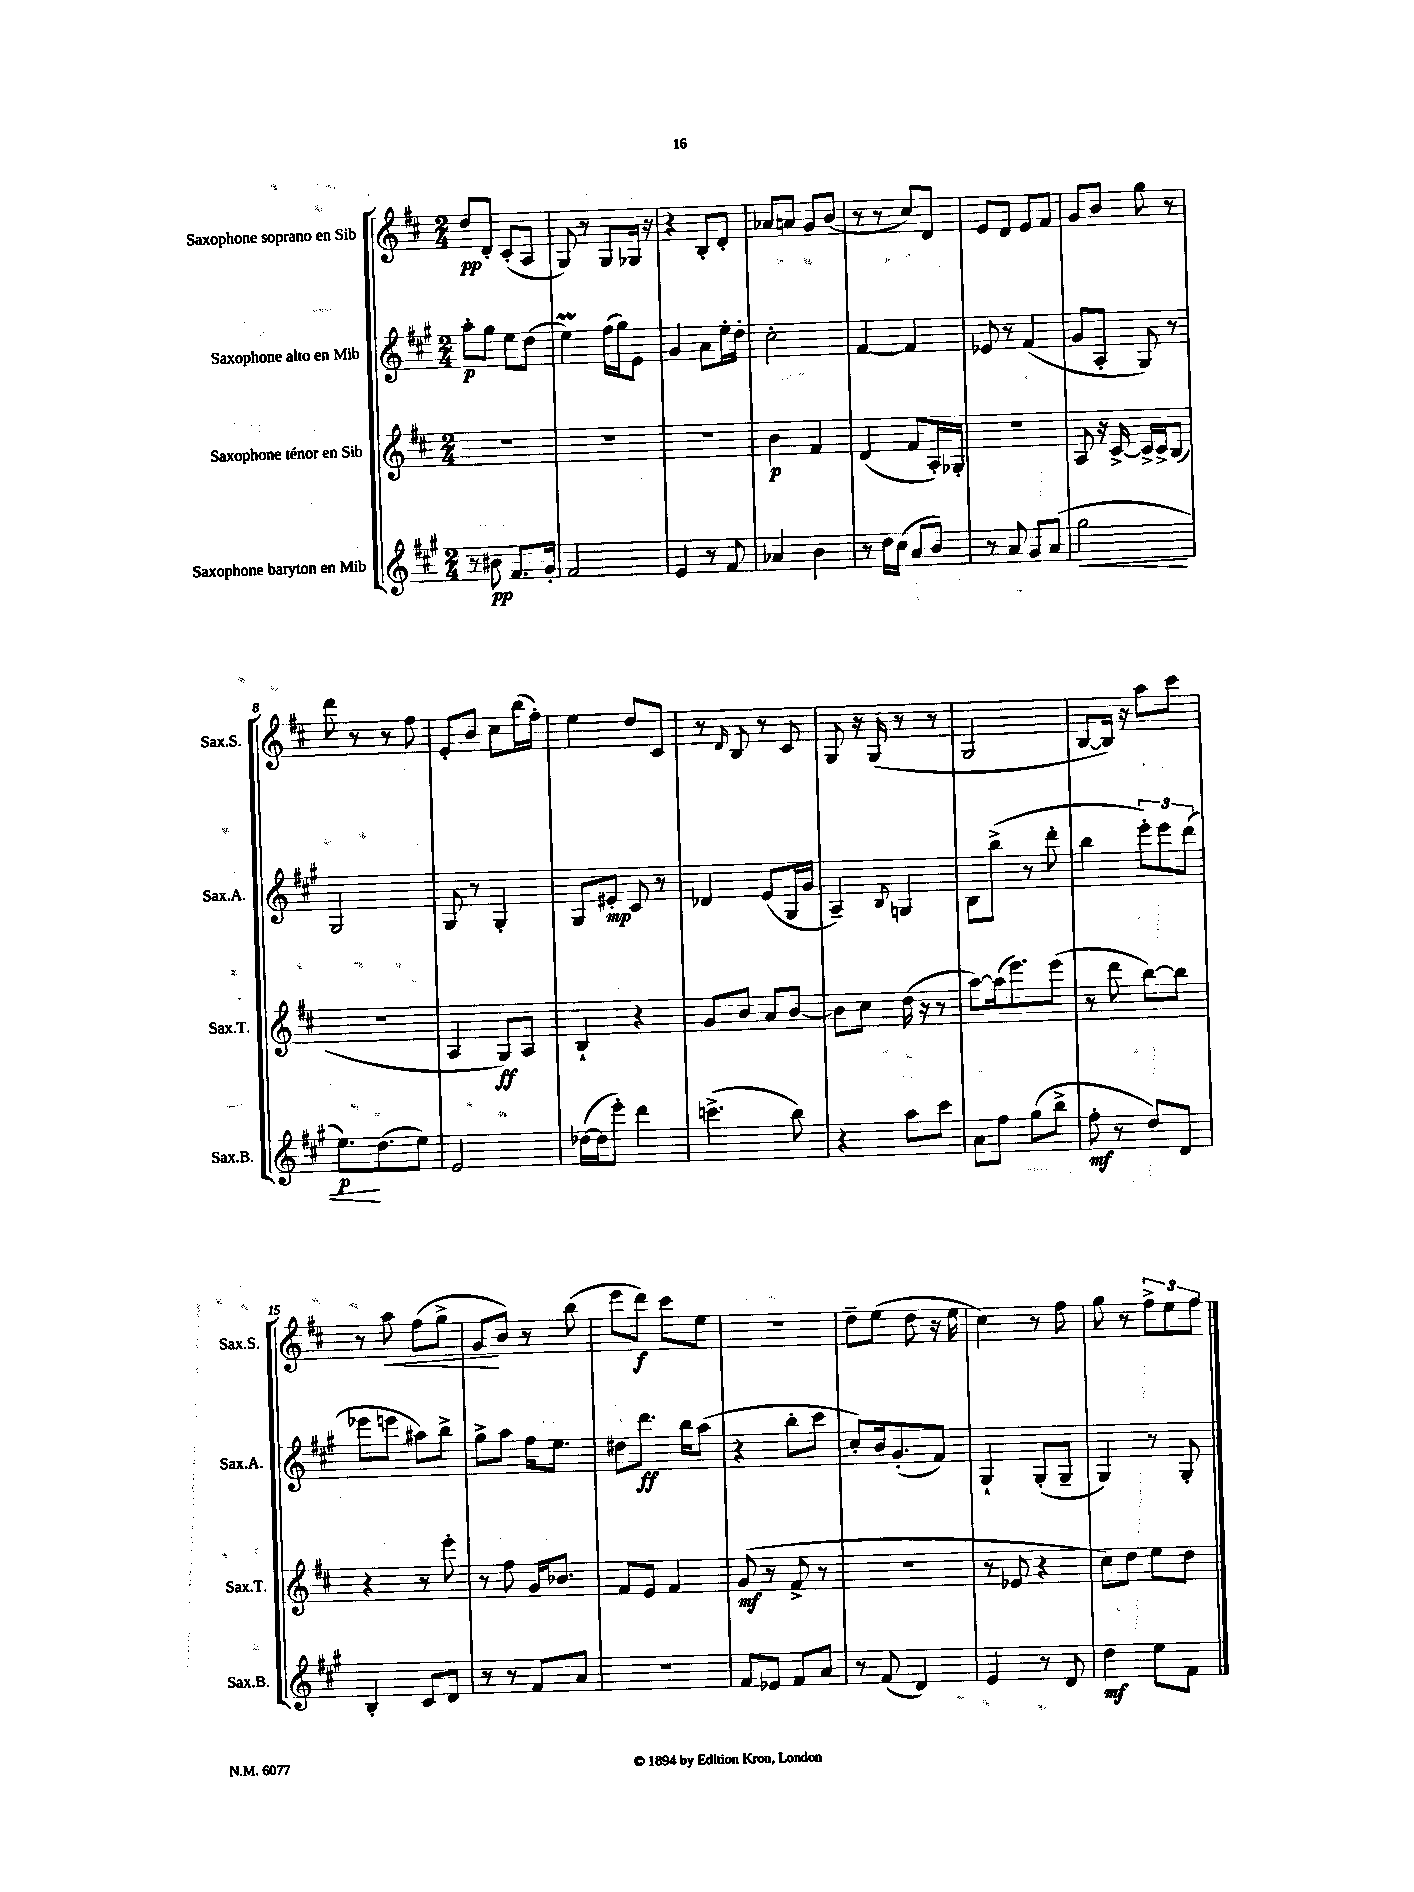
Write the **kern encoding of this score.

**kern	**dynam	**kern	**dynam	**kern	**dynam	**kern	**dynam
*part4	*part4	*part3	*part3	*part2	*part2	*part1	*part1
*staff4	*staff4	*staff3	*staff3	*staff2	*staff2	*staff1	*staff1
*I"Saxophone baryton en Mib	*	*I"Saxophone ténor en Sib	*	*I"Saxophone alto en Mib	*	*I"Saxophone soprano en Sib	*
*I'Sax.B.	*	*I'Sax.T.	*	*I'Sax.A.	*	*I'Sax.S.	*
*clefG2	*	*clefG2	*	*clefG2	*	*clefG2	*
*k[f#c#g#]	*	*k[f#c#]	*	*k[f#c#g#]	*	*k[f#c#]	*
*M2/4	*	*M2/4	*	*M2/4	*	*M2/4	*
=1	=1	=1	=1	=1	=1	=1	=1
8r	.	2r	.	8aa'\L	p	8dd/L	pp
8b#X\	pp	.	.	8gg#\J	.	8d'/J	.
8.f#/L	.	.	.	8ee\L	.	(8c#'/L	.
.	.	.	.	(8dd\J	.	8A/J	.
16g#'/Jk	.	.	.	.	.	.	.
=2	=2	=2	=2	=2	=2	=2	=2
2f#/	.	2r	.	4eeM\)	.	8G/)	.
.	.	.	.	.	.	8r	.
.	.	.	.	(16ff#\LL	.	8G/L	.
.	.	.	.	16gg#\J)	.	.	.
.	.	.	.	8e\J	.	16G-X/Jk	.
.	.	.	.	.	.	16r	.
=3	=3	=3	=3	=3	=3	=3	=3
4e/	.	2r	.	4g#/	.	4r	.
8r	.	.	.	8a\L	.	8B'/L	.
8f#/	.	.	.	16ee'\L	.	8d'/J	.
.	.	.	.	16dd'\JJ	.	.	.
=4	=4	=4	=4	=4	=4	=4	=4
4a-X/	.	4b\	p	2cc#'\	.	8a-X/L	.
.	.	.	.	.	.	8an/J	.
4b\	.	4f#/	.	.	.	8g/L	.
.	.	.	.	.	.	(8b/J	.
=5	=5	=5	=5	=5	=5	=5	=5
8r	.	(4d/	.	[4f#/	.	8r	.
16dd\LL	.	.	.	.	.	8r	.
(16cc#\JJ	.	.	.	.	.	.	.
8a/L	.	8f#/L	.	4f#/]	.	8cc#/L)	.
8b/J)	.	16A'/L)	.	.	.	8d/J	.
.	.	16G-X'/JJ	.	.	.	.	.
=6	=6	=6	=6	=6	=6	=6	=6
8r	.	2r	.	8e-X/	.	8e/L	.
8a/	.	.	.	8r	.	8d/J	.
8g#/L	.	.	.	(4f#/	.	8e/L	.
(8a/J	.	.	.	.	.	8f#/J	.
=7	=7	=7	=7	=7	=7	=7	=7
!	!LO:HP:b	!	!	!	!	!	!
2gg#\	<	8A/	.	8g#/L	.	8g/L	.
.	.	16r	.	8A'/J	.	8b/J	.
.	.	[16c#^/	.	.	.	.	.
.	.	16c#^/LL]	.	8G#/)	.	8gg\	.
.	.	16c#^/J	.	.	.	.	.
.	.	(8B/J	.	8r	.	8r	.
!!LO:LB:g=z
=8	=8	=8	=8	=8	=8	=8	=8
8.ee\L)	p	2r	.	2G#/	.	8ddd\	.
.	.	.	.	.	.	8r	.
(8.dd\	[	.	.	.	.	.	.
.	.	.	.	.	.	8r	.
8ee\J)	.	.	.	.	.	8ff#\	.
=9	=9	=9	=9	=9	=9	=9	=9
2e/	.	4A/	.	8G#/	.	8e'/L	.
.	.	.	.	8r	.	8b/J	.
.	.	8G/L)	ff	4G#'/	.	8cc#\L	.
.	.	8A/J	.	.	.	(16bb\L	.
.	.	.	.	.	.	16ff#'\JJ)	.
=10	=10	=10	=10	=10	=10	=10	=10
([16dd-X\LL	.	4B`/	.	8G#/L	.	4ee\	.
16dd-\J]	.	.	.	.	.	.	.
8eee'\J)	.	.	.	8e#X'/J	mp	.	.
4ddd\	.	4r	.	8c#/	.	8dd/L	.
.	.	.	.	8r	.	8c#/J	.
=11	=11	=11	=11	=11	=11	=11	=11
(4.cccn^\	.	8g/L	.	4d-X/	.	8r	.
.	.	.	.	.	.	16qqd/	.
.	.	8b/J	.	.	.	8B/	.
.	.	8a/L	.	(8e/L	.	8r	.
8bb\)	.	[8b/J	.	16G#/L	.	8c#/	.
.	.	.	.	16g#/JJ	.	.	.
=12	=12	=12	=12	=12	=12	=12	=12
4r	.	8b\L]	.	4A~/)	.	8G/	.
.	.	8cc#\J	.	.	.	16r	.
.	.	.	.	.	.	(16G/	.
.	.	.	.	8qqB/	.	.	.
8aa\L	.	(16dd\	.	4Gn/	.	8r	.
.	.	16r	.	.	.	.	.
8ccc#\J	.	8r	.	.	.	8r	.
=13	=13	=13	=13	=13	=13	=13	=13
8a\L	.	[8aa\L)	.	8B\L	.	2G/	.
8ff#\J	.	(16aa\k]	.	(8bb^\J	.	.	.
.	.	8.eee\)	.	.	.	.	.
(8gg#\L	.	.	.	8r	.	.	.
8bb^\J	.	(8eee\J	.	8ddd'\	.	.	.
=14	=14	=14	=14	=14	=14	=14	=14
8ff#'\	mf	8r	.	4bb\	.	[8B/L	.
8r	.	8ddd\	.	.	.	16B/Jk])	.
.	.	.	.	.	.	16r	.
8dd/L)	.	[8bb\L)	.	12eee'\L)	.	8aa\L	.
.	.	.	.	12eee\	.	.	.
8d/J	.	8bb\J]	.	.	.	8ccc#\J	.
.	.	.	.	(12ddd\J	.	.	.
!!LO:LB:g=z
=15	=15	=15	=15	=15	=15	=15	=15
4B'/	.	4r	.	8eee-X\L	.	8r	.
!	!	!	!	!	!	!	!LO:HP:b
.	.	.	.	8eeen\J	.	8aa\	<
8c#/L	.	8r	.	8aa#X\L)	.	(8ff#\L	.
8d/J	.	8eee'\	.	8bb^\J	.	8gg^\J	.
=16	=16	=16	=16	=16	=16	=16	=16
8r	.	8r	.	8gg#^\L	.	8g/L	.
8r	.	8ff#\	.	8aa\J	.	8b/J)	[
8f#/L	.	16g/KL	.	16ff#\KL	.	8r	.
.	.	8.b-X/J	.	8.ee\J	.	.	.
8a/J	.	.	.	.	.	(8bb\	.
=17	=17	=17	=17	=17	=17	=17	=17
2r	.	8f#/L	.	8dd#X\L	.	8eee\L	.
.	.	8e/J	.	8.ddd\J	ff	8ddd\J)	f
.	.	4f#/	.	.	.	8ccc#\L	.
.	.	.	.	16bb\KL	.	.	.
.	.	.	.	(8aa\J	.	8ee\J	.
=18	=18	=18	=18	=18	=18	=18	=18
8f#/L	.	(8g/	mf	4r	.	2r	.
8e-X/J	.	8r	.	.	.	.	.
8f#/L	.	8f#^/	.	8bb'\L	.	.	.
8a/J	.	8r	.	8ccc#\J	.	.	.
=19	=19	=19	=19	=19	=19	=19	=19
8r	.	2r	.	8cc#'/L)	.	8dd~\L	.
(8f#/	.	.	.	16b/k	.	(8ee\J	.
.	.	.	.	(8.g#'/	.	.	.
4d/)	.	.	.	.	.	8dd\	.
.	.	.	.	8f#/J)	.	16r	.
.	.	.	.	.	.	16ee\	.
=20	=20	=20	=20	=20	=20	=20	=20
4e/	.	8r	.	4G#`/	.	4cc#\)	.
.	.	8e-X/	.	.	.	.	.
8r	.	4r	.	(8G#'/L	.	8r	.
8d/	.	.	.	8G#~/J	.	8ff#\	.
=21	=21	=21	=21	=21	=21	=21	=21
4dd\	mf	8cc#\L)	.	4G#/)	.	8gg\	.
.	.	8dd\J	.	.	.	8r	.
8ee\L	.	8ee\L	.	8r	.	12ff#^\L	.
.	.	.	.	.	.	12ee\	.
8f#\J	.	8dd\J	.	8G#'/	.	.	.
.	.	.	.	.	.	12ff#\J	.
==	==	==	==	==	==	==	==
*-	*-	*-	*-	*-	*-	*-	*-
